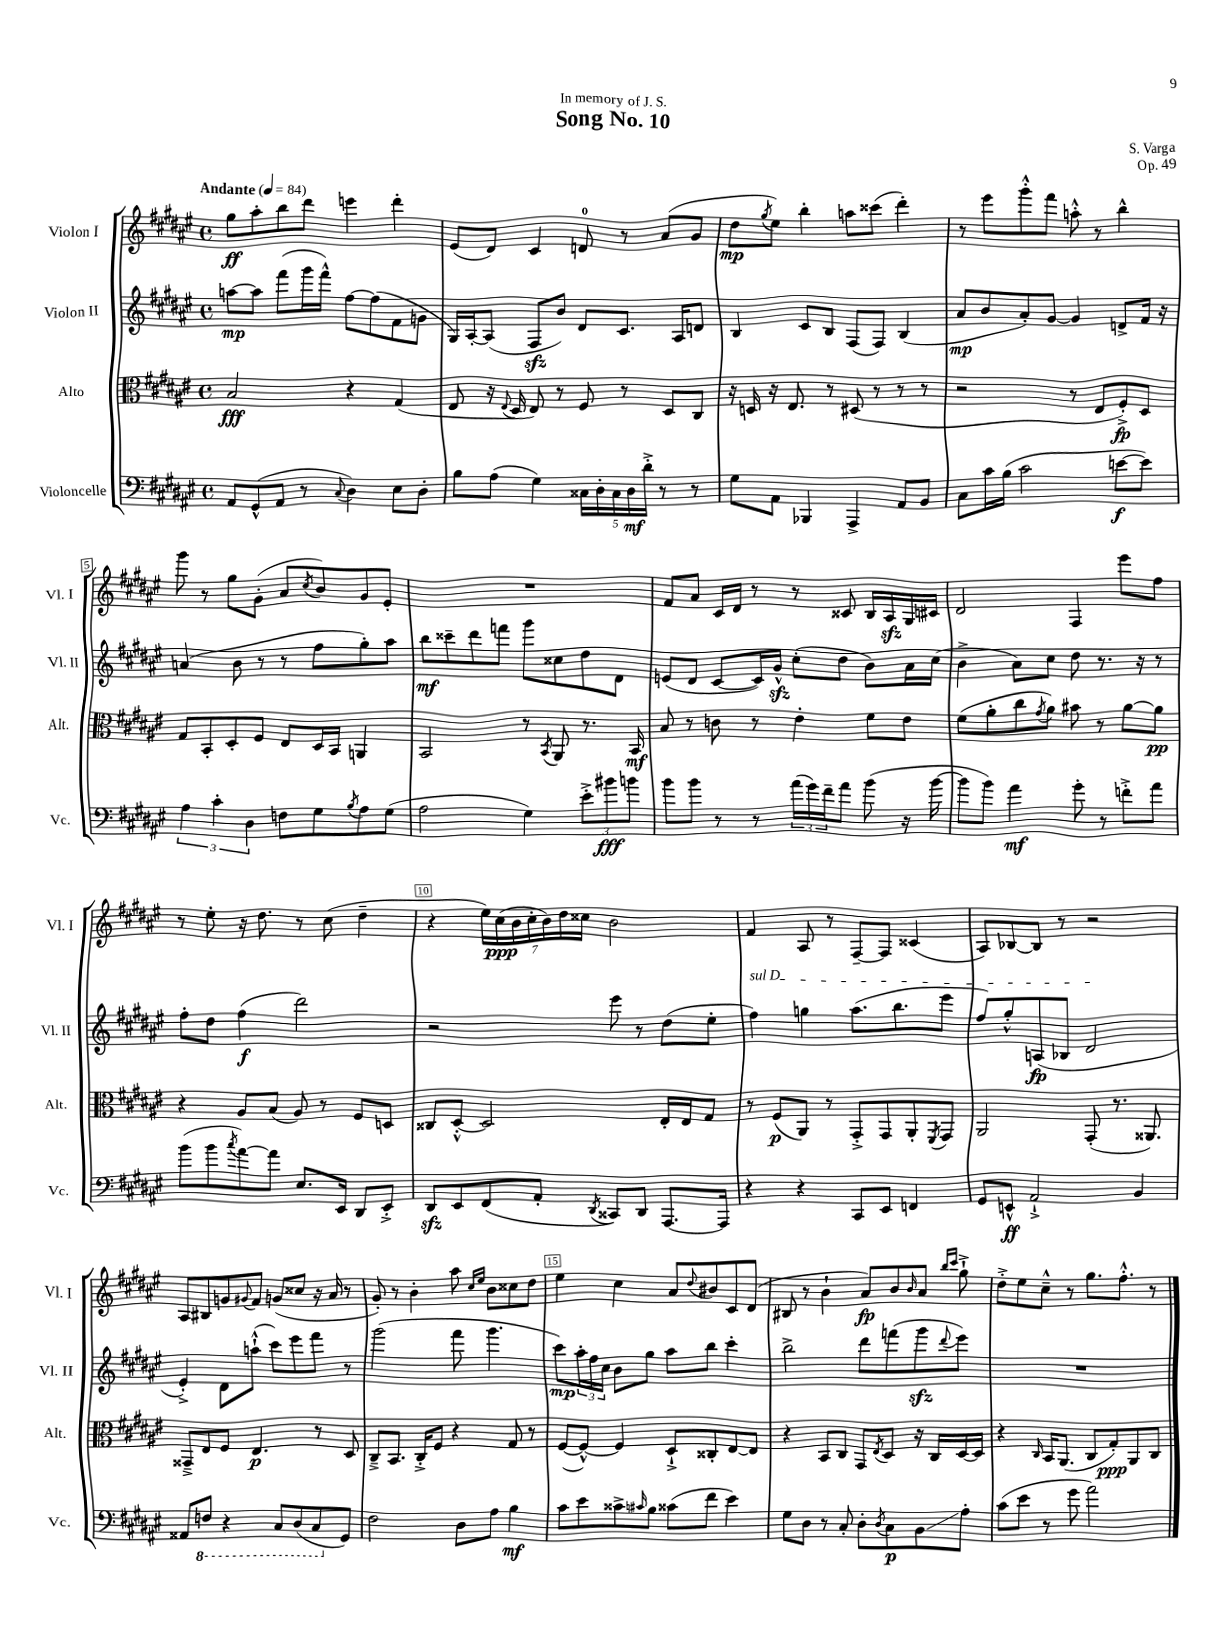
\header { title = "Song No. 10" composer = "S. Varga" dedication = "In memory of J. S." opus = "Op. 49" }
<<
\new StaffGroup <<
\new Staff = "s0" \with { instrumentName = "Violon I" shortInstrumentName = "Vl. I" } {
    \clef treble \key fis \major \defaultTimeSignature \time 4/4 \tempo "Andante" 4 = 84
    gis''8\ff ais''8-. b''8 dis'''8 e'''4 dis'''4-. |
    eis'8( dis'8) cis'4 d'8-0 r8 ais'8( gis'8 |
    dis''8\mp \acciaccatura { gis''8 } eis''8) b''4-. a''8 cisis'''8( dis'''4-.) |
    r8 eis'''8 gis'''8-.-^ fis'''8 a''8-.-^ r8 b''4-^ |
    gis'''8 r8 gis''8 gis'8-.( ais'8 \acciaccatura { cis''8 } b'8) gis'8 eis'8-. |
    R1 |
    fis'8 ais'8 cis'16 dis'16 r8 r8 cisis'8 b16 ais16\sfz gis16 cis'16 |
    dis'2 fis4 eis'''8 fis''8 |
    r8 eis''8-. r16 dis''8. r8 cis''8( dis''4-- |
    r4 \tuplet 7/4 { eis''16) cis''16\ppp( b'16 cis''16-. b'16) dis''16 cisis''16 } b'2 |
    fis'4 ais8 r8 fis8~-- fis8 cisis'4( |
    ais8) bes8~ bes8 r8 r2 |
    ais8 bis8 g'8 \appoggiatura { gis'8 } fis'8 g'8( cisis''8 r16 ais'16 r8 |
    gis'8-.) r8 b'4-. ais''8 \grace { cis''16 eis''16 } b'8 cisis''8 dis''8 |
    eis''4 cis''4 ais'8 \appoggiatura { dis''8 } bis'8 cis'8 dis'8( |
    bis8 r8 b'4-! ais'8\fp) b'8 \grace { b'16 } ais'8 \grace { b''16 cis'''16 } gis''8-!-> |
    dis''8-.-> eis''8 cis''8---^ r8 gis''8. fis''8.-.-^ r8 \bar "|." |
}
\new Staff = "s1" \with { instrumentName = "Violon II" shortInstrumentName = "Vl. II" } {
    \clef treble \key fis \major \defaultTimeSignature \time 4/4
    a''8~\mp a''8 fis'''8( gis'''16 fis'''16-^) fis''8~ fis''8( fis'8 g'8 |
    gis16) ais16~-. ais8( fis8\sfz b'8) dis'8 cis'8. ais16 d'8 |
    b4 cis'8 b8 fis8( fis8) b4( |
    ais'8\mp b'8 ais'8-.) gis'8~ gis'4 d'8-> fis'16 r16 |
    a'4( b'8 r8 r8 fis''8 gis''8-.) ais''8 |
    b''8\mf cisis'''8-- dis'''8 f'''8 gis'''8 cisis''8 dis''8 dis'8 |
    e'8( dis'8 cis'8~ cis'16) gis'16-^\sfz cis''8-.( dis''8 b'8) ais'16 cis''16( |
    b'4-> ais'8) cis''8 dis''8 r8. r16 r8 |
    fis''8-. dis''8 fis''4\f( dis'''2) |
    r2 eis'''8 r8 dis''8( eis''8-. |
    \once \override TextSpanner.bound-details.left.text = \markup { \italic "sul D" } fis''4\startTextSpan) g''4 ais''8.( b''8. eis'''8 |
    fis''8) gis''8-.-^ a8\fp( bes8 dis'2\stopTextSpan |
    eis'4-.->) dis'8 a''8-!-^( cis'''8) eis'''8 fis'''8 r8 |
    gis'''2( fis'''8 gis'''4. |
    cis'''8\mp) \tuplet 3/2 { ais''16-. fis''16 cis''16 } b'8 gis''8 ais''8 b''8 cis'''4-. |
    b''2-> dis'''8 f'''8( gis'''8\sfz \appoggiatura { dis'''8 } eis'''8) |
    R1 \bar "|." |
}
\new Staff = "s2" \with { instrumentName = "Alto" shortInstrumentName = "Alt." } {
    \clef alto \key fis \major \defaultTimeSignature \time 4/4
    b2\fff r4 gis4( |
    eis8 r16 \appoggiatura { eis8 } dis16 eis8) r8 fis8 r8 dis8 cis8 |
    r16 d16 r16 eis8. r8 dis8( r8 r8 r8 |
    r2 r8 eis8 fis8-.->\fp) dis8 |
    gis8 b,8-. dis8-. fis8 eis8 dis16 b,16 a,4 |
    b,2 r8 \acciaccatura { b,8 } ais,8 r8. b,16\mf |
    b8 r8 c'8 r8 eis'4-. fis'8 eis'8 |
    fis'8( ais'8-. cis''8 \acciaccatura { gis'8 } ais'8) bis'8 r8 ais'8~ ais'8\pp |
    r4 ais8 b8( ais8) r8 fis8 d8 |
    cisis8 dis8~-.-^ dis2 eis16-. eis16 gis8 |
    r8 fis8\p( ais,8) r8 gis,8-.-> gis,8 ais,8-. \acciaccatura { fis,8 } gis,8 |
    ais,2 gis,8-.( r8. aisis,8.) |
    gisis,8---> eis8 fis8 eis4.\p r8 dis8 |
    cis8---> b,8. cis16-.-> fis8 r4 gis8 r8 |
    fis8~( fis8~-^) fis4 dis8-!-> cisis8-. eis8~ eis8 |
    r4 b,8 cis8 gis,8 \acciaccatura { eis8 } dis8 r16 cis16 dis16~ dis16 |
    r4 \grace { cis16 } b,16 ais,8.( cis8 gis8-.\ppp) ais,8 cis8 \bar "|." |
}
\new Staff = "s3" \with { instrumentName = "Violoncelle" shortInstrumentName = "Vc." } {
    \clef bass \key fis \major \defaultTimeSignature \time 4/4
    ais,8 gis,8-^( ais,8 r8 \appoggiatura { cis8 } dis4) eis8 dis8-. |
    b8 ais8( gis4) \tuplet 5/4 { cisis16 dis16-. cisis16 dis16\mf dis'16-.-> } r8 r8 |
    gis8 ais,8 bes,,4 ais,,4-> ais,8 b,8 |
    cis8 cis'16 b16( cis'2 e'8~\f e'8) |
    \tuplet 3/2 { ais4 cis'4-. dis4 } f8 gis8 \acciaccatura { b8 } ais8 gis8( |
    ais2 gis4) \tuplet 3/2 { eis'8-.-> bis'8\fff b'8 } |
    b'8 b'8 r8 r8 \tuplet 3/2 { ais'16( gis'16) fis'16-- } ais'8 b'8( r16 b'16~ |
    b'8 b'8) ais'4\mf gis'8-. r8 f'8-.-> ais'8 |
    b'8( b'8 \acciaccatura { cis''8 } ais'8~) ais'8 eis8. eis,16 dis,8 eis,8-.-> |
    dis,8\sfz eis,8 fis,8( ais,8-. \acciaccatura { dis,8 } cisis,8) dis,8 ais,,8.~ ais,,16 |
    r4 r4 cis,8 eis,8 f,4 |
    gis,8 e,8-^\ff ais,2-!-> b,4 |
    aisis,8 \ottava #-1 f,8 r4 cis,8 dis,8( cis,8 \ottava #0 gis,8) |
    fis2 dis8 ais8 b4\mf |
    cis'8 eis'8 cisis'8-> \grace { cis'16 } b8 cisis'8( fis'8 eis'4) |
    gis8 dis8 r8 cis8-. dis8-. \acciaccatura { dis8 } cis8\p b,8\glissando ais8-. |
    cis'8( eis'8 r8 gis'8 ais'2) \bar "|." |
}
>>
>>
\layout { \context { \Score \override BarNumber.break-visibility = ##(#f #t #t) barNumberVisibility = #(every-nth-bar-number-visible 5) \override BarNumber.stencil = #(make-stencil-boxer 0.1 0.3 ly:text-interface::print) } }
